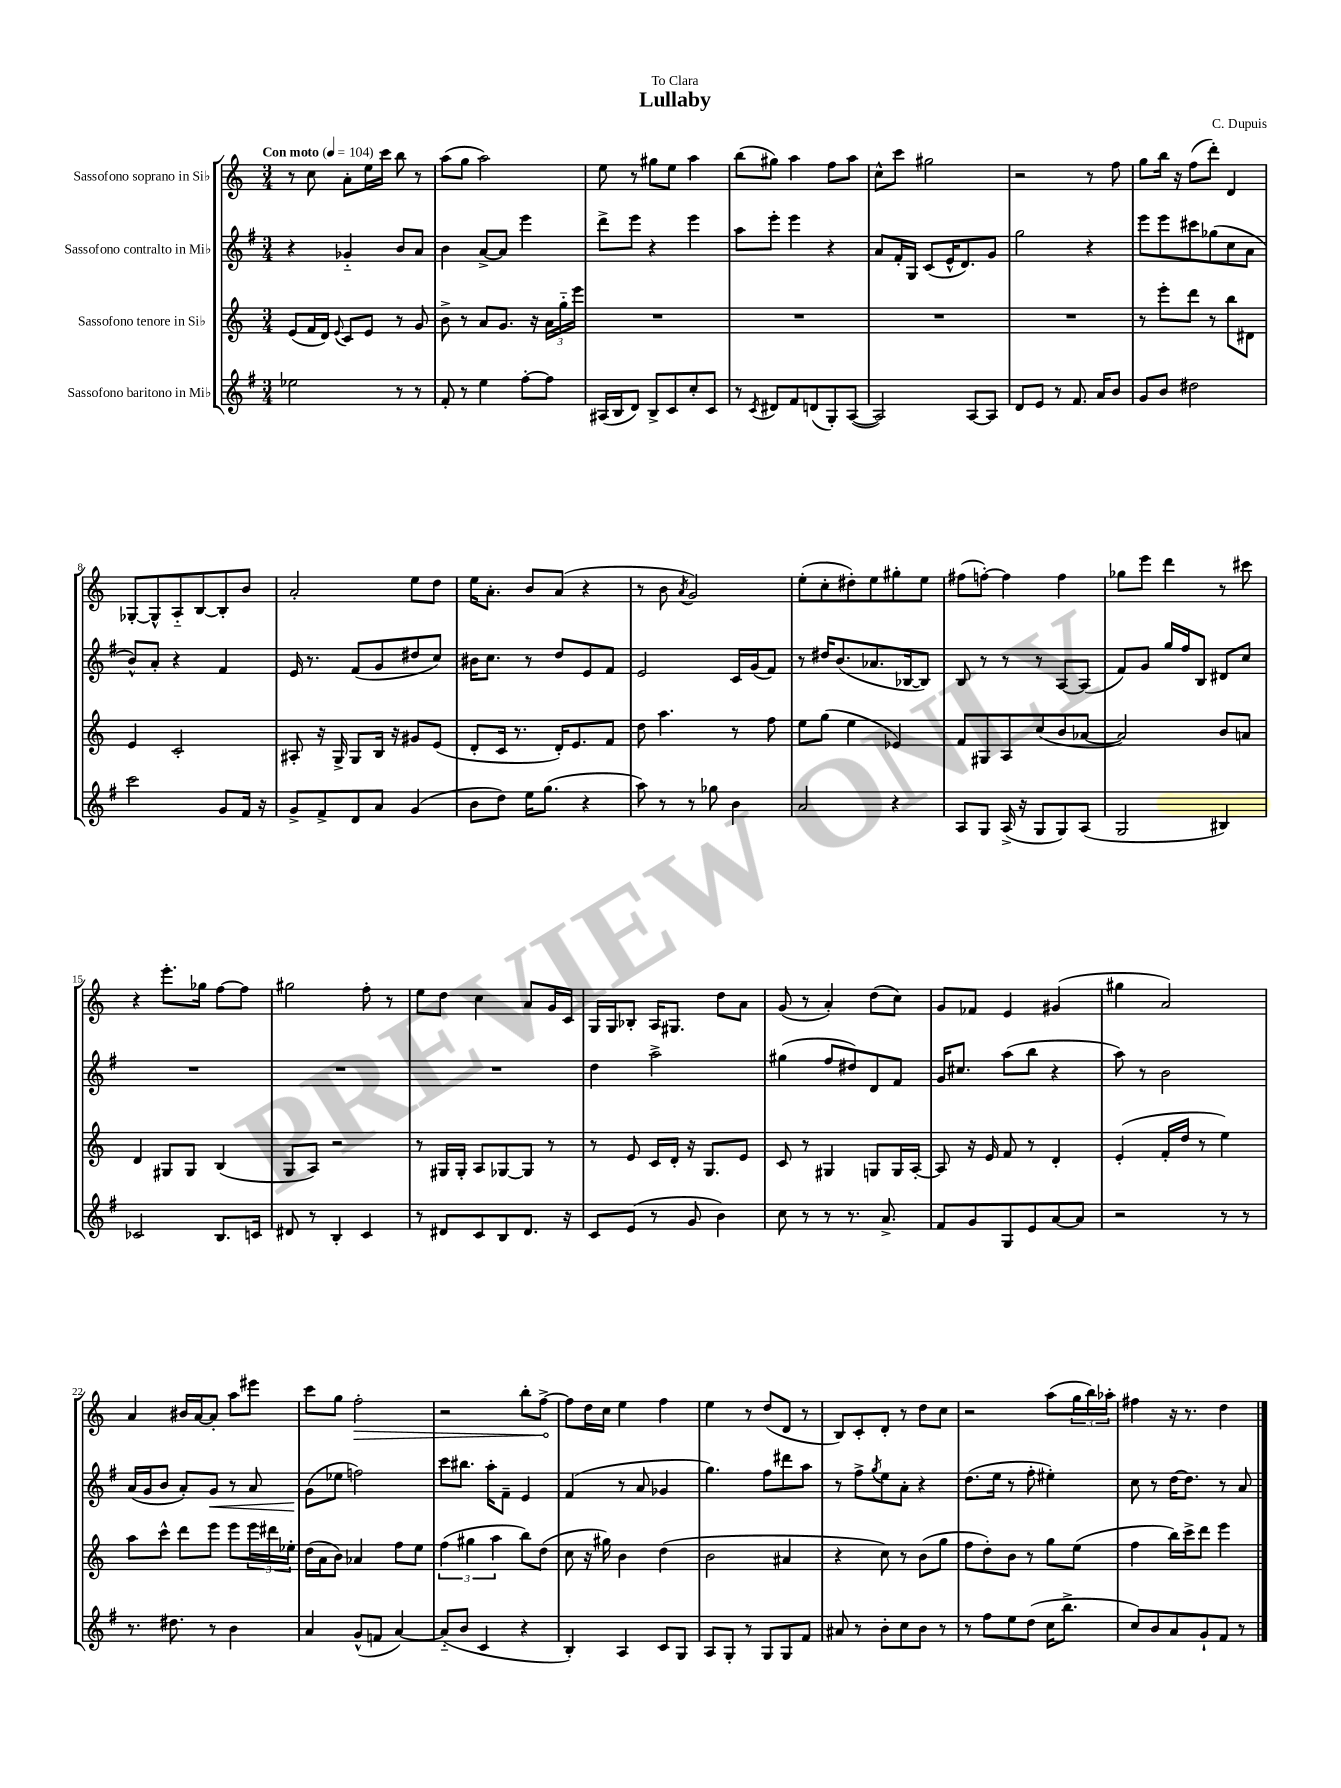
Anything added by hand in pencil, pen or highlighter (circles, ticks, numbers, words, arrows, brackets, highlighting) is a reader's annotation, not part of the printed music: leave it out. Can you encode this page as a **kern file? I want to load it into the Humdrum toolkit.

**kern	**kern	**kern	**dynam	**kern	**dynam
*part4	*part3	*part2	*part2	*part1	*part1
*staff4	*staff3	*staff2	*staff2	*staff1	*staff1
*I"Sassofono baritono in Mi♭	*I"Sassofono tenore in Si♭	*I"Sassofono contralto in Mi♭	*	*I"Sassofono soprano in Si♭	*
*clefG2	*clefG2	*clefG2	*	*clefG2	*
*k[f#]	*k[]	*k[f#]	*	*k[]	*
*M3/4	*M3/4	*M3/4	*	*M3/4	*
*MM104	*MM104	*MM104	*	*MM104	*
=1	=1	=1	=1	=1	=1
!	!	!	!	!LO:TX:a:B:t=Con moto	!
2ee-X\	(8e/L	4r	.	8r	.
.	16f/L	.	.	8cc\	.
.	16d/JJ)	.	.	.	.
.	8qqe/	.	.	.	.
.	8c/L	4g-X/	.	8a'\L	.
.	8e/J	.	.	16ee\L	.
.	.	.	.	16ccc\JJ	.
8r	8r	8b/L	.	8bb\	.
8r	8g/	8a/J	.	8r	.
=2	=2	=2	=2	=2	=2
8f#'/	8b^\	4b\	.	(8aa\L	.
8r	8r	.	.	8gg\J	.
4ee\	8a/L	[8a^/L	.	2aa\)	.
.	8.g/J	8a/J]	.	.	.
[8ff#'\L	.	4eee\	.	.	.
.	16r	.	.	.	.
8ff#\J]	24a\LL	.	.	.	.
.	24gg\	.	.	.	.
.	24eee\JJ	.	.	.	.
=3	=3	=3	=3	=3	=3
(16A#X/LL	2.r	8ddd^\L	.	8ee\	.
16B/J	.	.	.	.	.
8d/J)	.	8eee\J	.	8r	.
8B^/L	.	4r	.	8gg#X\L	.
8c/	.	.	.	8ee\J	.
8cc'/	.	4eee\	.	4aa\	.
8c/J	.	.	.	.	.
=4	=4	=4	=4	=4	=4
8r	2.r	8aa\L	.	(8bb\L	.
8qc/	.	.	.	.	.
8d#X/L	.	8eee'\J	.	8gg#X\J)	.
8f#/	.	4eee\	.	4aa\	.
(8dn/	.	.	.	.	.
8G'/)	.	4r	.	8ff\L	.
([8A/J	.	.	.	8aa\J	.
=5	=5	=5	=5	=5	=5
2A/])	2.r	8a/L	.	8cc^^\L	.
.	.	16f#'/L	.	8ccc\J	.
.	.	16G/JJ	.	.	.
.	.	(8c/L	.	2gg#X\	.
.	.	16e^^/K	.	.	.
.	.	8.d/)	.	.	.
[8A/L	.	.	.	.	.
8A/J]	.	8g/J	.	.	.
=6	=6	=6	=6	=6	=6
8d/L	2.r	2gg\	.	2r	.
8e/J	.	.	.	.	.
8r	.	.	.	.	.
8.f#/	.	.	.	.	.
.	.	4r	.	8r	.
16a/KL	.	.	.	.	.
8b/J	.	.	.	8ff\	.
=7	=7	=7	=7	=7	=7
8g/L	8r	8eee\L	.	8gg\L	.
8b/J	8eee'\L	8eee\	.	16bb\Jk	.
.	.	.	.	16r	.
2dd#X\	8ddd\J	8ccc#X\	.	(8ff\L	.
.	8r	(8gg-X\	.	8ddd'\J)	.
.	8bb\L	8cc\	.	4d/	.
.	8d#X\J	8a\J	.	.	.
!!LO:LB:g=z
=8	=8	=8	=8	=8	=8
2ccc\	4e/	8b^^/L)	.	[8G-X'/L	.
.	.	8a'/J	.	8G-^^/]	.
.	2c'/	4r	.	8A/	.
.	.	.	.	[8B/	.
8g/L	.	4f#/	.	8B'/]	.
16f#/Jk	.	.	.	8b/J	.
16r	.	.	.	.	.
=9	=9	=9	=9	=9	=9
8g^/L	8A#X'/	16e/	.	2a'/	.
.	.	8.r	.	.	.
8f#^/	16r	.	.	.	.
.	16G^/	.	.	.	.
8d/	8G/L	(8f#/L	.	.	.
8a/J	16B/Jk	8g/	.	.	.
.	16r	.	.	.	.
(4g/	8g#X/L	8dd#X/	.	8ee\L	.
.	(8e/J	8cc/J)	.	8dd\J	.
=10	=10	=10	=10	=10	=10
8b\L	8d'/L	16b#X\KL	.	16ee\KL	.
.	.	8.cc\J	.	8.a'\J	.
8dd\J)	16c/Jk	.	.	.	.
.	8.r	.	.	.	.
16ee\KL	.	8r	.	8b/L	.
(8.gg\J	.	.	.	.	.
.	16d'/KL)	8dd/L	.	(8a/J	.
.	8.e/	.	.	.	.
4r	.	8e/	.	4r	.
.	8f/J	8f#/J	.	.	.
=11	=11	=11	=11	=11	=11
8aa\)	8dd\	2e/	.	8r	.
8r	4.aa\	.	.	8b\	.
.	.	.	.	8qa/	.
8r	.	.	.	2g/)	.
8gg-X\	.	.	.	.	.
4b\	8r	16c/LL	.	.	.
.	.	(16g/J	.	.	.
.	8ff\	8f#/J)	.	.	.
=12	=12	=12	=12	=12	=12
2a/	8ee\L	8r	.	(8ee'\L	.
.	(8gg\J	16dd#X/KL	.	8cc'\	.
.	.	(8.b/	.	.	.
.	4ee\	.	.	8dd#X'\)	.
.	.	8.a-X/	.	8ee\	.
4r	4e-X/)	.	.	8gg#X'\	.
.	.	[16B-X/k	.	.	.
.	.	8B-/J])	.	8ee\J	.
=13	=13	=13	=13	=13	=13
8A/L	8f/L	8B/	.	(8ff#X\L	.
8G/J	8G#X/	8r	.	[8ffn'\J)	.
(16A^/	8A/	8r	.	4ff\]	.
16r	.	.	.	.	.
8G/L	(8cc/	8r	.	.	.
8G/)	8b/	[8A/L	.	4ff\	.
(8A/J	[8a-X/J	(8A/J]	.	.	.
=14	=14	=14	=14	=14	=14
2G/	2a-/])	8f#/L)	.	8gg-X\L	.
.	.	8g/J	.	8eee\J	.
.	.	16gg/LL	.	4ddd\	.
.	.	16ff#/J	.	.	.
.	.	8B/J	.	.	.
4B#X/)	8b/L	8d#X/L	.	8r	.
.	8an/J	8cc/J	.	8ccc#X\	.
!!LO:LB:g=z
=15	=15	=15	=15	=15	=15
2c-X/	4d/	2.r	.	4r	.
.	8G#X/L	.	.	8.eee'\L	.
.	8G#/J	.	.	.	.
.	.	.	.	16gg-X\Jk	.
8.B/L	(4B/	.	.	[8ff\L	.
.	.	.	.	8ff\J]	.
16cn/Jk	.	.	.	.	.
=16	=16	=16	=16	=16	=16
8d#X/	8G/L	2.r	.	2gg#X\	.
8r	8A/J)	.	.	.	.
4B'/	2r	.	.	.	.
4c/	.	.	.	8ff'\	.
.	.	.	.	8r	.
=17	=17	=17	=17	=17	=17
8r	8r	2.r	.	8ee\L	.
8d#X/L	16G#X/LL	.	.	8dd\J	.
.	16G#'/JJ	.	.	.	.
8c/	8A/L	.	.	4cc\	.
8B/	[8G-X/	.	.	.	.
8.d#/J	8G-/J]	.	.	8a/L	.
.	8r	.	.	16g/L	.
16r	.	.	.	16c/JJ	.
=18	=18	=18	=18	=18	=18
8c/L	8r	4dd\	.	16G/LL	.
.	.	.	.	16G/J	.
(8e/J	8e/	.	.	8B-X'/J	.
8r	16c/LL	2aa^\	.	16A/KL	.
.	16d'/JJ	.	.	8.G#X/J	.
8g/	16r	.	.	.	.
.	8.G/L	.	.	.	.
4b\)	.	.	.	8dd\L	.
.	8e/J	.	.	8a\J	.
=19	=19	=19	=19	=19	=19
8cc\	8c/	(4gg#X\	.	(8g/	.
8r	8r	.	.	8r	.
8r	4G#X/	8ff#/L	.	4a'/)	.
8.r	.	8dd#X/)	.	.	.
.	8Gn/L	8d/	.	(8dd\L	.
8.a^/	.	.	.	.	.
.	16G/L	8f#/J	.	8cc\J)	.
.	[16A'/JJ	.	.	.	.
=20	=20	=20	=20	=20	=20
8f#/L	8A/]	16g/KL	.	8g/L	.
.	.	8.cc#X/J	.	.	.
8g/	16r	.	.	8f-X/J	.
.	16e/	.	.	.	.
8G/	8f/	(8aa\L	.	4e/	.
8e/	8r	8bb\J	.	.	.
[8a/	4d'/	4r	.	(4g#X/	.
8a/J]	.	.	.	.	.
=21	=21	=21	=21	=21	=21
2r	(4e'/	8aa\)	.	4gg#X\	.
.	.	8r	.	.	.
.	16f'/LL	2b\	.	2a/)	.
.	16dd/JJ	.	.	.	.
.	8r	.	.	.	.
8r	4ee\)	.	.	.	.
8r	.	.	.	.	.
!!LO:LB:g=z
=22	=22	=22	=22	=22	=22
8.r	8aa\L	(16a/LL	.	4a/	.
.	.	16g/J	.	.	.
.	8ccc^^\J	8b/J	.	.	.
8.dd#X\	.	.	.	.	.
.	8ddd\L	8a'/L)	.	16b#X/LL	.
.	.	.	.	[16a/J	.
!	!	!	!LO:HP:b	!	!
8r	8eee\J	8g/J	<	8a'/J]	.
4b\	8eee\L	8r	.	8aa\L	.
.	24eee\L	8a/	.	8eee#X\J	.
.	24ddd#X\	.	.	.	.
.	24ee-X'\JJ	.	.	.	.
=23	=23	=23	=23	=23	=23
4a/	(16dd\LL	(8g\L	.	8ccc\L	.
.	16a\J	.	.	.	.
.	8b\J)	8ee-X\J	[	8gg\J	.
!	!	!	!	!	!LO:HP:b
(8g^^/L	4a-X/	2ffn\)	.	2ff'\	>
8fn/J	.	.	.	.	.
[4a/)	8ff\L	.	.	.	.
.	8ee\J	.	.	.	.
=24	=24	=24	=24	=24	=24
(8a/L]	(6ff\	8ccc\L	.	2r	.
8b/J	.	8.bb#X\J	.	.	.
.	6gg#X\	.	.	.	.
4c/	.	.	.	.	.
.	.	16aa'\KL	.	.	.
.	6aa\	.	.	.	.
.	.	8f#~\J	.	.	.
4r	8bb\L)	4e/	.	8bb'\L	.
.	(8dd\J	.	.	[8ff^\J	.
.	.	.	.	.	]
=25	=25	=25	=25	=25	=25
4B'/)	8cc\	(4f#/	.	8ff\L]	.
.	16r	.	.	16dd\L	.
.	16gg#X\)	.	.	16cc\JJ	.
4A/	4b\	8r	.	4ee\	.
.	.	8a/	.	.	.
8c/L	(4dd\	4g-X/	.	4ff\	.
8G/J	.	.	.	.	.
=26	=26	=26	=26	=26	=26
8A/L	2b\	4.gg\)	.	4ee\	.
8G'/J	.	.	.	.	.
8r	.	.	.	8r	.
8G/L	.	8ff#\L	.	(8dd/L	.
8G/	4a#X/	8ddd#X\	.	8d/J	.
8f#/J	.	8aa\J	.	8r	.
=27	=27	=27	=27	=27	=27
8a#X/	4r	8r	.	8B/L)	.
8r	.	8ff#^\L	.	8c'/	.
.	.	8qgg/	.	.	.
8b'\L	8cc\)	8ee\	.	8d'/J	.
8cc\	8r	8a'\J	.	8r	.
8b\J	(8b\L	4r	.	8dd\L	.
8r	8gg\J	.	.	8cc\J	.
=28	=28	=28	=28	=28	=28
8r	8ff\L	(8.dd\L	.	2r	.
8ff#\L	8dd'\)	.	.	.	.
.	.	16ee\Jk	.	.	.
8ee\	8b\J	8r	.	.	.
(8dd\J	8r	8ff#'\	.	.	.
16cc\KL	8gg\L	4ee#X'\)	.	(8aa\L	.
8.bb^\J	.	.	.	.	.
.	(8ee\J	.	.	24gg\L	.
.	.	.	.	24bb\)	.
.	.	.	.	24aa-X'\JJ	.
=29	=29	=29	=29	=29	=29
8cc/L)	4ff\	8cc\	.	4ff#X\	.
8b/	.	8r	.	.	.
8a/	16bb\LL)	[16dd\KL	.	16r	.
.	16ccc^\J	8.dd\J]	.	8.r	.
8g`/	8ddd\J	.	.	.	.
8f#/J	4eee\	8r	.	4dd\	.
8r	.	8a/	.	.	.
==	==	==	==	==	==
*-	*-	*-	*-	*-	*-
